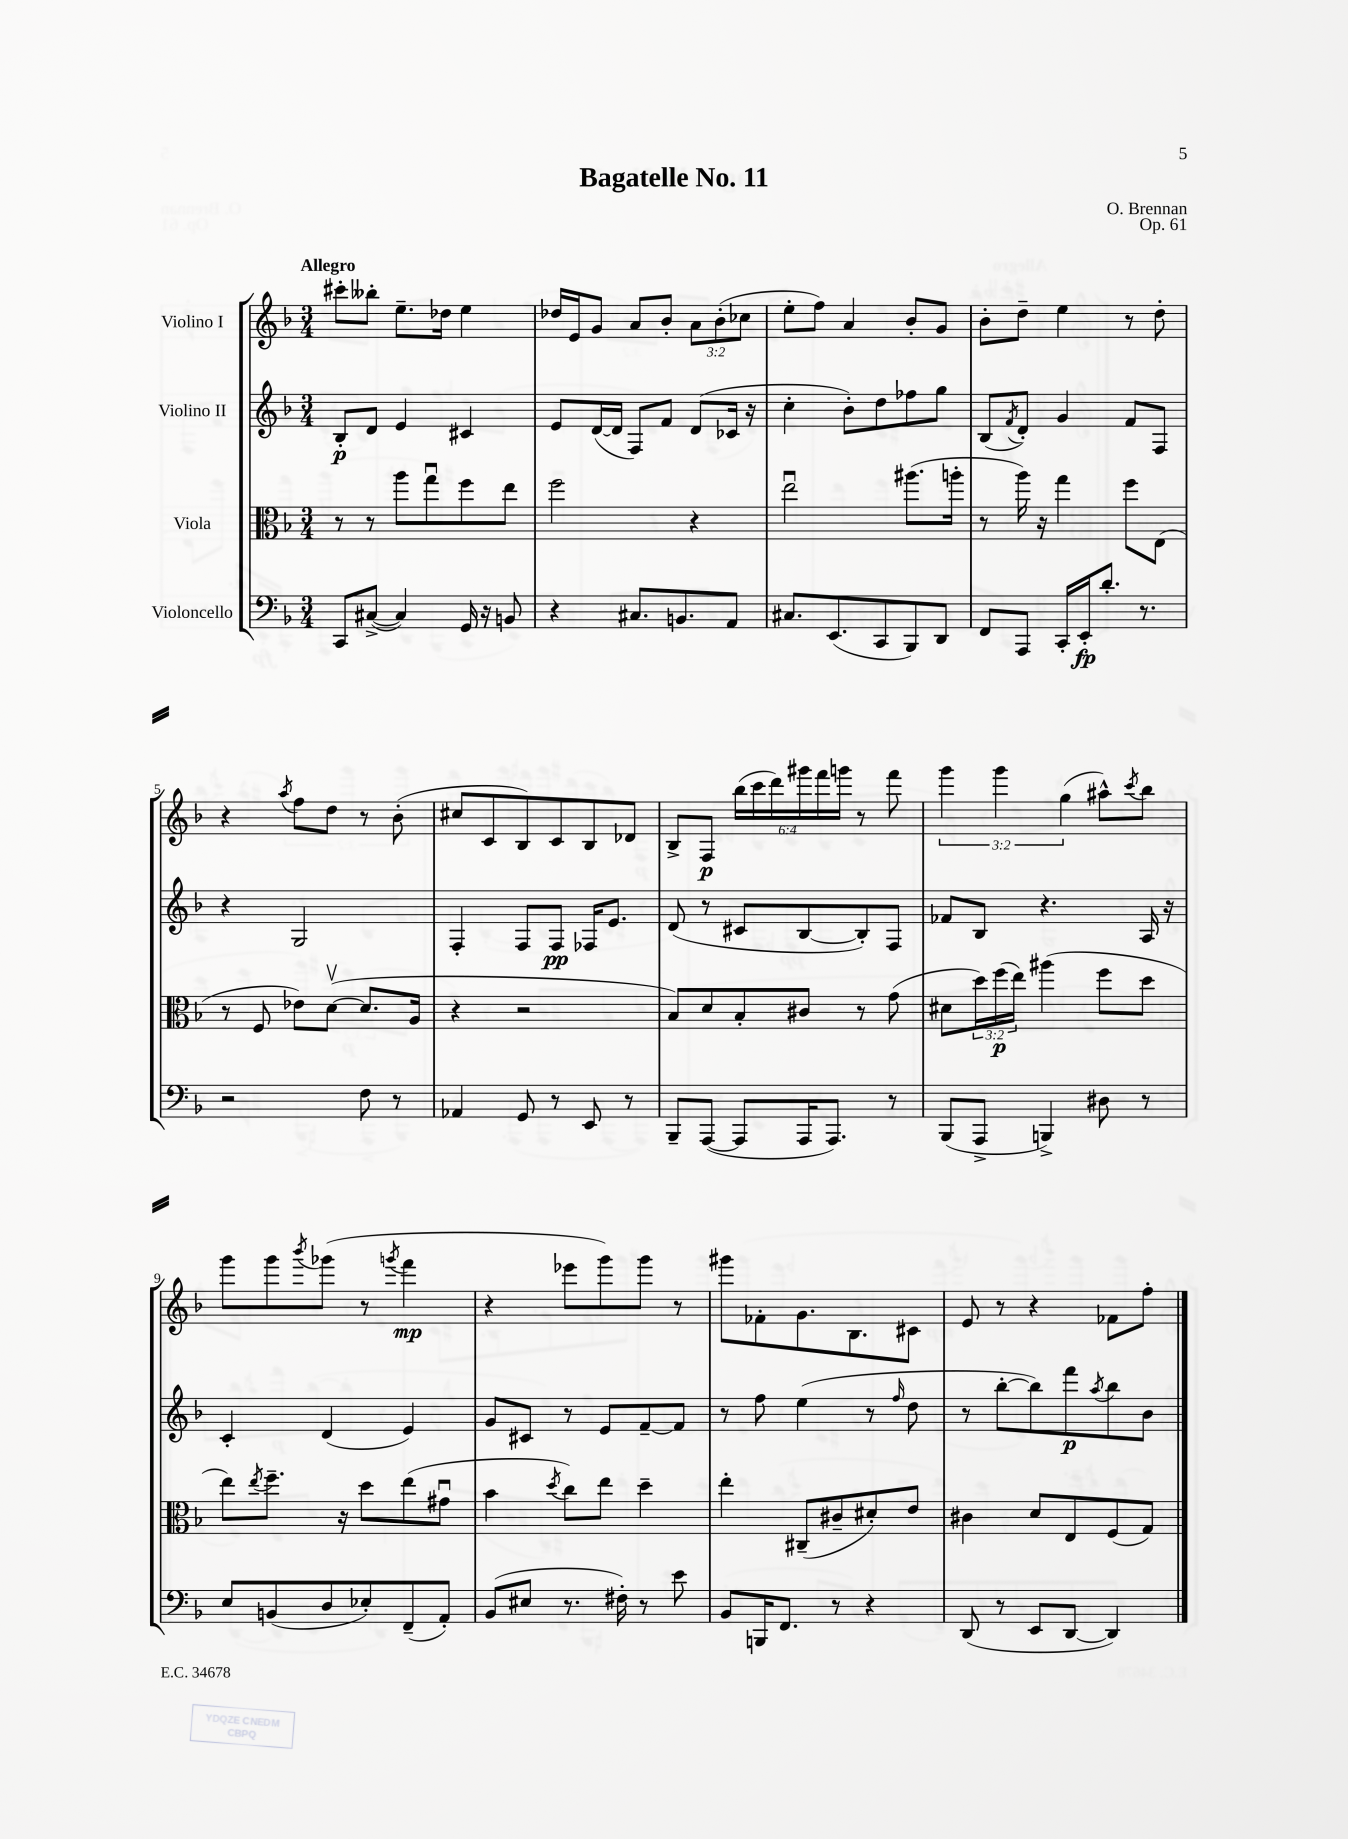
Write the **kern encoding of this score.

**kern	**kern	**kern	**kern
*staff4	*staff3	*staff2	*staff1
*clefF4	*clefC3	*clefG2	*clefG2
*k[b-]	*k[b-]	*k[b-]	*k[b-]
*M3/4	*M3/4	*M3/4	*M3/4
8CC	8r	8B-'	8ccc#'
([8C#^	8r	8d	8bb--'
4C#])	8aa	4e	8.ee~
.	8ggu	.	.
.	.	.	16dd-
16GG	8ff	4c#	4ee
16r	.	.	.
8BB	8ee	.	.
=	=	=	=
4r	2ff	8e	16dd-
.	.	.	16e
.	.	([16d	8g
.	.	16d]	.
8.C#	.	8F)	8a
.	.	8f	8b-'
8.BB	.	.	.
.	4r	(8d	12a
.	.	.	(12b-'
8AA	.	16c-	.
.	.	.	12cc-
.	.	16r	.
=	=	=	=
8.C#	2eeu	4cc'	8ee'
.	.	.	8ff)
(8.EE	.	.	.
.	.	8b-')	4a
8CC	.	8dd	.
8BBB-)	(8.aa#	8ff-	8b-'
8DD	.	8gg	8g
.	16aa'	.	.
=	=	=	=
8FF	8r	(8B-	8b-'
.	.	8qf	.
8AAA	16aa)	8d')	8dd~
.	16r	.	.
16CC'	4gg	4g	4ee
16EE'	.	.	.
8.d'	.	.	.
.	8ff	8f	8r
8.r	.	.	.
.	(8E	8F	8dd'
=	=	=	=
2r	8r	4r	4r
.	8F	.	.
.	.	.	8qaa
.	8e-)	2G	8ff
.	([8dv	.	8dd
8F	8.d]	.	8r
8r	.	.	(8b-'
.	16A	.	.
=	=	=	=
4AA-	4r	4F'	8cc#
.	.	.	8c
8GG	2r	8F	8B-)
8r	.	8F	8c
8EE	.	16F-	8B-
.	.	8.e	.
8r	.	.	8d-
=	=	=	=
8BBB-~	8B-)	(8d	8B-^
([8AAA	8d	8r	8F
8AAA]	8B-'	8c#	(24bb-
.	.	.	24ccc
.	.	.	24ddd)
16AAA	8c#	[8B-	24ggg#
.	.	.	24fff
8.AAA)	.	.	.
.	.	.	24ggg
.	8r	8B-'])	8r
8r	(8g	8F	8fff
=	=	=	=
(8BBB-	8d#	8f-	6ggg
8AAA^	24dd)	8B-	.
.	(24ff	.	6ggg
.	24ee)	.	.
4BBB^)	(4aa#	4.r	.
.	.	.	(6gg
8D#	8ff	.	8aa#^^)
.	.	.	8qccc
8r	8dd	16A	8bb-
.	.	16r	.
=	=	=	=
8E	8ee)	4c'	8ggg
.	8qee	.	.
(8BB	8.ff~	.	8ggg
.	.	.	8qbbb-
8D	.	(4d	(8ggg-
.	16r	.	.
8E-')	8dd	.	8r
.	.	.	8qggg
(8FF~	(8ee	4e)	4fff
8AA')	8g#u	.	.
=	=	=	=
(8BB-	4b-	8g	4r
8E#	.	8c#	.
.	8qdd	.	.
8.r	8cc)	8r	8eee-
.	8ee	8e	8ggg)
16F#')	.	.	.
8r	4dd~	[8f~	8ggg
8e	.	8f]	8r
=	=	=	=
8BB-	4ee'	8r	8ggg#
16BBB	.	8ff	8f-'
8.FF	.	.	.
.	(8C#~	(4ee	8.g
8r	8c#~	.	.
.	.	.	8.B-
4r	8d#')	8r	.
.	.	16qqff	.
.	8e	8dd	8c#
=	=	=	=
(8DD	4c#	8r	8e
8r	.	[8bb-'	8r
8EE	8d	8bb-])	4r
[8DD	8E	8fff	.
.	.	8qaa	.
4DD])	(8F	8bb-	8f-
.	8G)	8b-	8ff'
==	==	==	==
*-	*-	*-	*-
